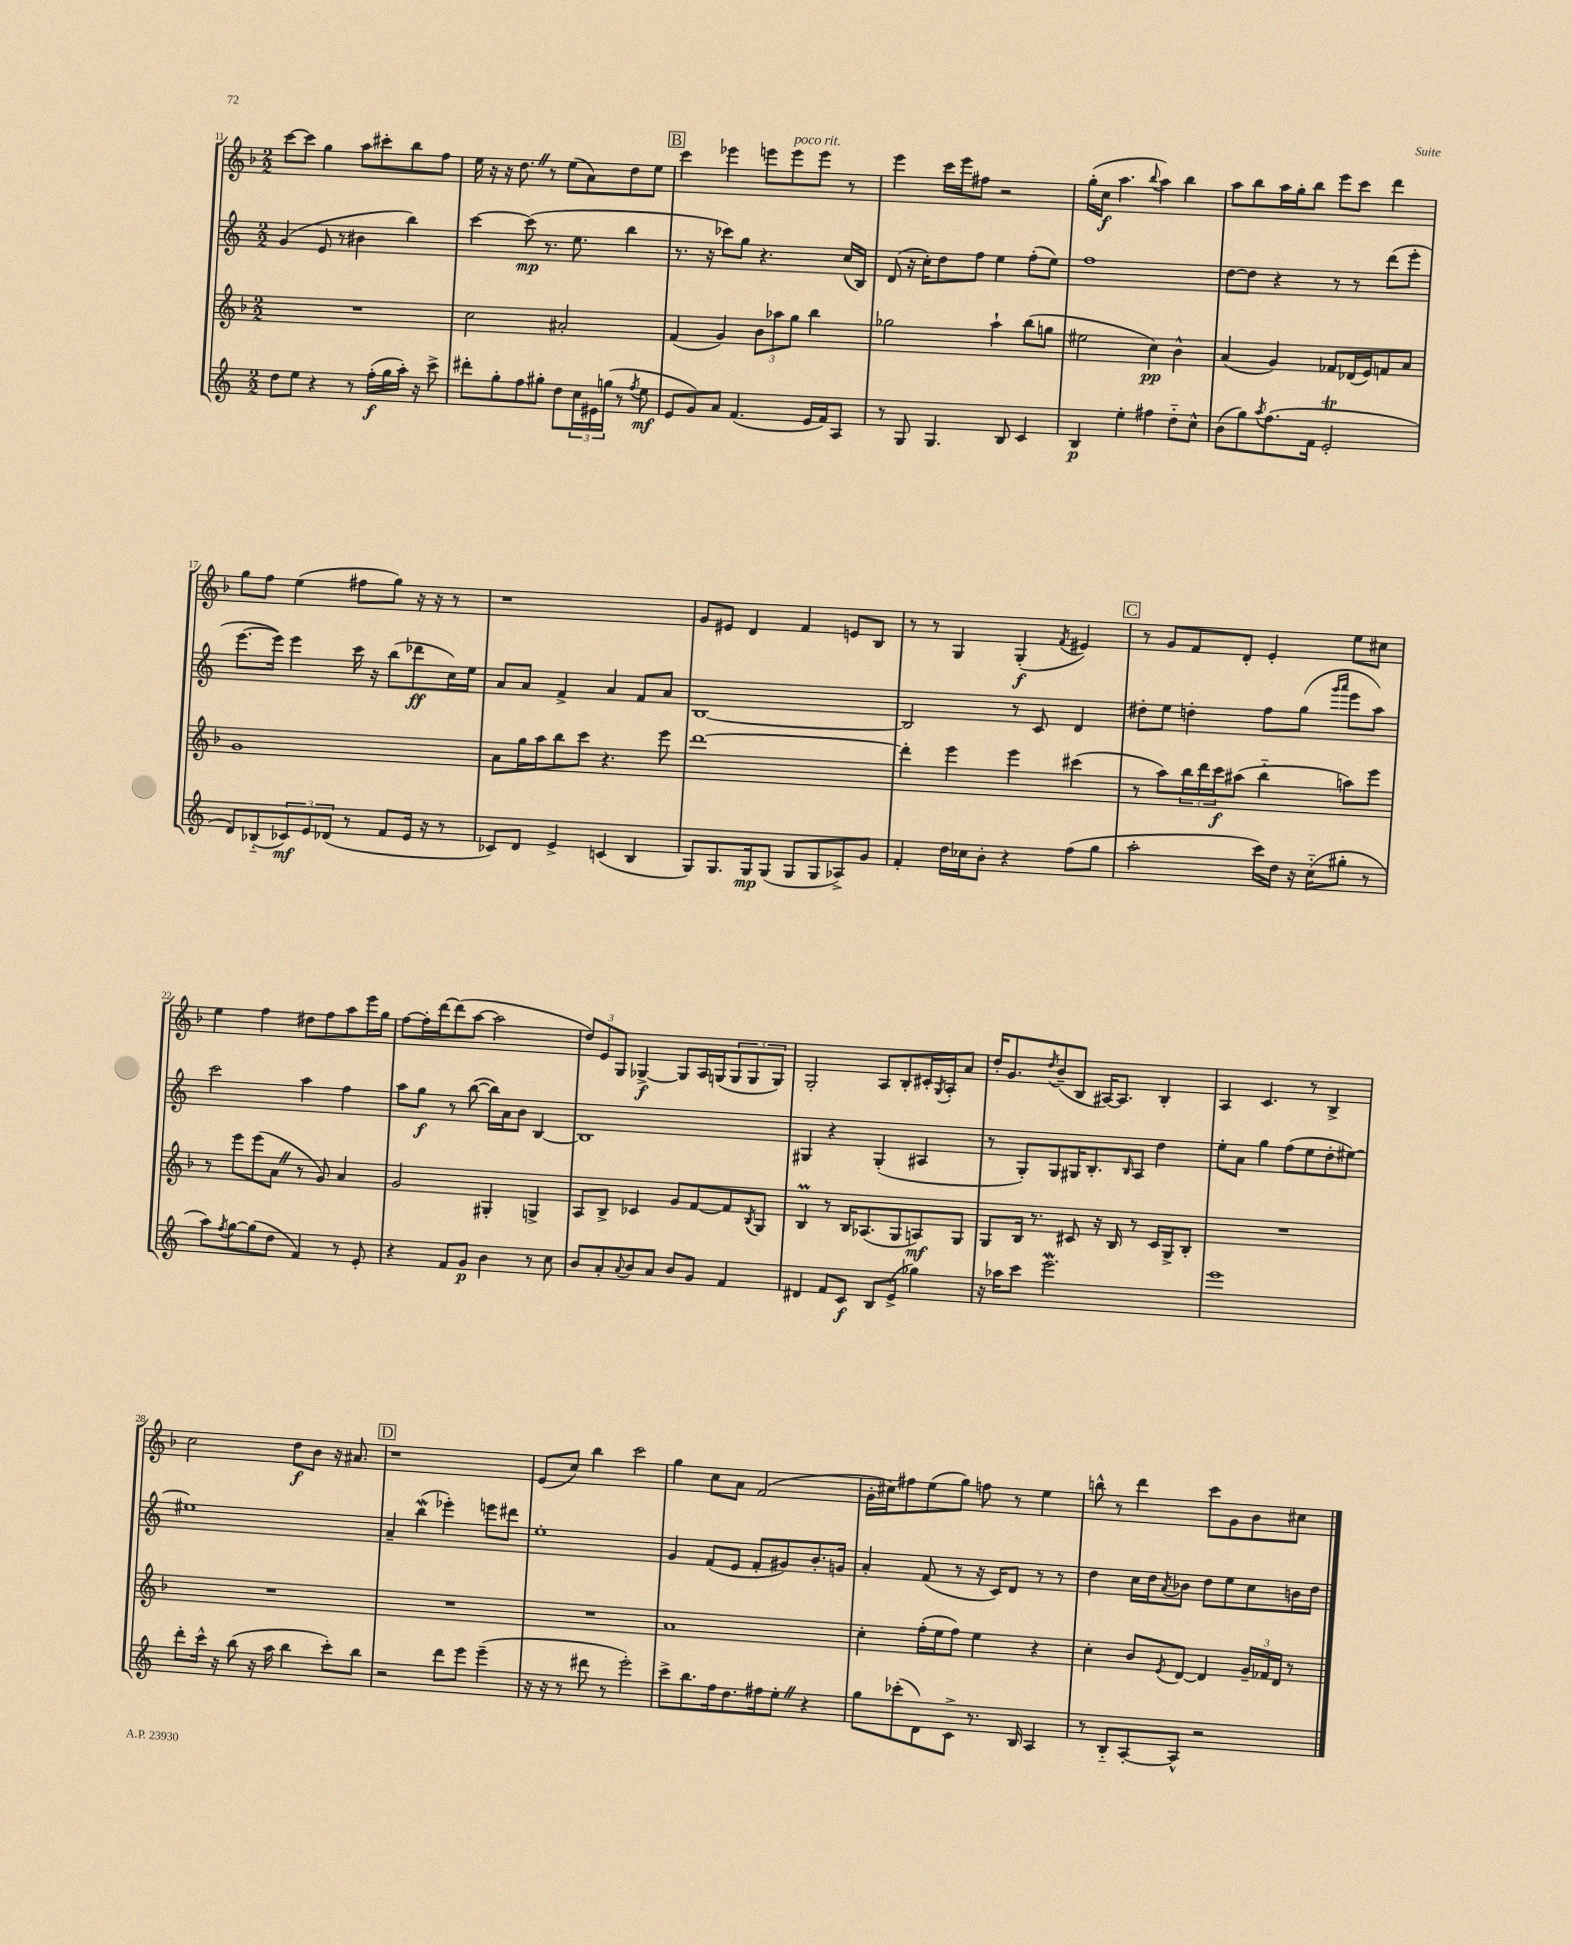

**kern	**kern	**kern	**kern
*staff4	*staff3	*staff2	*staff1
*clefG2	*clefG2	*clefG2	*clefG2
*k[]	*k[b-]	*k[]	*k[b-]
*M2/2	*M2/2	*M2/2	*M2/2
8dd	1r	(4g	[8ccc
8ee	.	.	8ccc]
4r	.	8e	4gg
.	.	8r	.
8r	.	4b#	8aa
(16ff'	.	.	8ccc#'
16gg	.	.	.
16aa')	.	4bb)	8bb-
16r	.	.	.
8ccc^	.	.	8ff
=	=	=	=
8ddd#'	2cc	[4ccc	16ee
.	.	.	16r
8gg'	.	.	16r
.	.	.	8.dd
8ff	.	(8ccc]	.
8gg#'	.	8.r	8r
8dd	2a#'	.	(8ee
.	.	8.ee	.
24cc	.	.	8a)
24e#	.	.	.
(24gg	.	.	.
8r	.	4bb	8dd
8qff	.	.	.
8ee	.	.	8ee
=	=	=	=
8e	(4f	8.r	4ccc
8g)	.	.	.
.	.	16r	.
8a	4g)	8ccc-)	4eee-
(4.f	.	8gg	.
.	12b-	4.r	8eee
.	12aa-	.	.
.	.	.	8eee
.	12gg	.	.
16e	4bb-	.	8eee
16f)	.	.	.
8A	.	(16cc	8r
.	.	16B)	.
=	=	=	=
8r	2gg-	(8d	4eee
8G	.	16r	.
.	.	16cc')	.
4.G	.	8dd	16ccc
.	.	.	16eee
.	.	8ff	8ff#
.	4aa`	4ee	2r
8B	.	.	.
4c	(8bb-	(8ff'	.
.	8gg	8ee)	.
=	=	=	=
4B	2ee#	1ff	(16gg'
.	.	.	16cc
.	.	.	4.aa
4ee'	.	.	.
.	.	.	8qqbb-
4ff#	4cc)	.	4aa)
8dd'~	4b-^^	.	4bb-
8cc^^	.	.	.
=	=	=	=
(8b	(4a	[8dd	8aa
8gg)	.	8dd]	8bb-
8qaa	.	.	.
(8.ff	4g)	4r	16aa
.	.	.	16gg'
.	.	.	8bb-
16f	.	.	.
2e'	8f-	8r	8eee
.	(16d-	8r	8ccc
.	16e)	.	.
.	8f	(8ddd	4ddd
.	8a	8eee'	.
=	=	=	=
8d)	1g	[8.eee	8gg
(8B-'~	.	.	8ff
.	.	16eee])	.
12c-)	.	4eee	(4ee
12e	.	.	.
(12d-	.	.	.
8r	.	16ccc	8ff#
.	.	16r	.
8f	.	(8bb	8gg)
16e	.	8ddd-	16r
16r	.	.	16r
8r	.	16cc)	8r
.	.	16ee	.
=	=	=	=
8c-)	8a	8a	1r
8d	16gg	8a	.
.	16aa	.	.
4e^	8bb-	4f^	.
.	8ccc	.	.
(4c	4.r	4a	.
4B	.	8f	.
.	8eee	8a	.
=	=	=	=
8G)	[1ddd	[1B	8g
8.G	.	.	8e#
.	.	.	4d
16G	.	.	.
(8G	.	.	.
8G	.	.	4f
8G	.	.	.
8A-^)	.	.	8e
8g	.	.	8B-
=	=	=	=
4f'	4ddd']	2B]	8r
.	.	.	8r
16dd	4eee	.	4G
16cc-	.	.	.
8b'	.	.	.
4r	4eee	8r	(4G'
.	.	8c	.
.	.	.	8qf
(8ff	(4ccc#	4d	4e#)
8gg	.	.	.
=	=	=	=
2aa'	8r	8dd#'	8r
.	8aa)	8ee	8g
.	24bb-	4dd'	8f
.	24ddd	.	.
.	24ccc	.	.
.	(8aa#	.	8d'
16ccc)	4bb-'~	8ff	4e'
16dd	.	.	.
16r	.	(8gg	.
(16cc'~	.	.	.
.	.	16qqggg	.
.	.	16qqaaa	.
8gg#'	8aa)	8eee	8ee
8r	8eee	8aa)	8cc#
=	=	=	=
8aa)	8r	2ccc	4ee
8qff	.	.	.
[8gg	8eee	.	.
(8gg]	(8eee	.	4ff
8dd	8a	.	.
4f)	8r	4aa	8dd#
.	8g)	.	8ff
8r	4a	4ff	8aa
8e'	.	.	16eee
.	.	.	16gg
=	=	=	=
4r	2g	8aa	[8ff
.	.	8gg	16ff']
.	.	.	[16ddd
8f	.	8r	(8ddd]
8g	.	([8bb	[8aa
4b	4G#'	16bb])	2aa]
.	.	16a	.
.	.	8b	.
8r	4G^	[4B	.
8cc	.	.	.
=	=	=	=
8b	8A	1B]	12dd)
.	.	.	12e
8a'	8B-^	.	.
.	.	.	12G
8qqa	.	.	.
8b	4c-	.	[4G-^
8a	.	.	.
8b	8g	.	8G-]
8g	[8f	.	16A
.	.	.	(16G
4f	8f]	.	12G
.	.	.	12G
.	8qB-	.	.
.	8G	.	.
.	.	.	12G)
=	=	=	=
4d#	4B-	4G#	2G'
8f	8r	4r	.
8c	16B-	.	.
.	(8.A-	.	.
8B	.	(4G#'	8A
(8e^	8G	.	8B-'
4gg-)	8A)	4A#	16c#'
.	.	.	8qG
.	.	.	16A'
.	8G	.	8a
=	=	=	=
16r	8G	8r	16dd'
16aa-	.	.	8.g
8ccc	16B-	8G')	.
.	8.r	.	.
.	.	.	8qdd
2.eee	.	8G	(8b-~
.	8c#	16G#	8B-
.	.	8.B'	.
.	16r	.	[16A#)
.	16B-	.	8.A#]
.	.	16qqB	.
.	8r	8A	.
.	16c#	4dd	4B-'
.	16G^	.	.
.	8B-'	.	.
=	=	=	=
1eee	1r	8ee'	4A
.	.	8a	.
.	.	4gg	4.c
.	.	(8ff	.
.	.	8ee	8r
.	.	8dd'	4B-^
.	.	[8ee#)	.
=	=	=	=
8ddd'	1r	1ee#]	2cc
16ccc^^	.	.	.
16r	.	.	.
(8bb	.	.	.
16r	.	.	.
16aa	.	.	.
4bb	.	.	8dd
.	.	.	8b-
8ccc')	.	.	16r
.	.	.	8.a#
8bb	.	.	.
=	=	=	=
2r	1r	4a~	1r
.	.	(4bb	.
8ddd	.	4eee-')	.
8eee	.	.	.
(4eee~	.	8eee	.
.	.	8ddd#	.
=	=	=	=
16r	1r	1ee'	(8e
16r	.	.	.
8r	.	.	8cc)
8ddd#	.	.	4bb-
8r	.	.	.
2eee')	.	.	2ccc
=	=	=	=
8ccc^	1a	4g	4gg
8.bb	.	.	.
.	.	(8f	8cc
16ff	.	.	.
8.dd	.	8e	8a
.	.	8f'	(2f
16ff#	.	.	.
8ee'	.	8g#)	.
4r	.	8.b'	.
.	.	16g	.
=	=	=	=
8gg	4cc'	4a'	16g'
.	.	.	16cc#)
(8ccc-'	.	.	8ff#
8d)	(16ff'	(8f	(8ee
.	16ee	.	.
8c^	8ff)	8r	8gg)
8.r	4ee	16r	8ff
.	.	16c)	.
.	.	8d	8r
16B	.	.	.
4A	4r	8r	4ee
.	.	8r	.
=	=	=	=
8r	4cc'	4dd	8bb^^
8B'~	.	.	8r
[8A'	8b-	16cc	4ddd
.	.	16dd	.
.	8qe	8qa	.
8A^^]	[8d	8b-	.
2r	4d]	8dd	8ccc
.	.	8ee	8g
.	24g~	8cc	8b-
.	24f-	.	.
.	24d	.	.
.	8r	16b	8cc#
.	.	16dd	.
==	==	==	==
*-	*-	*-	*-
